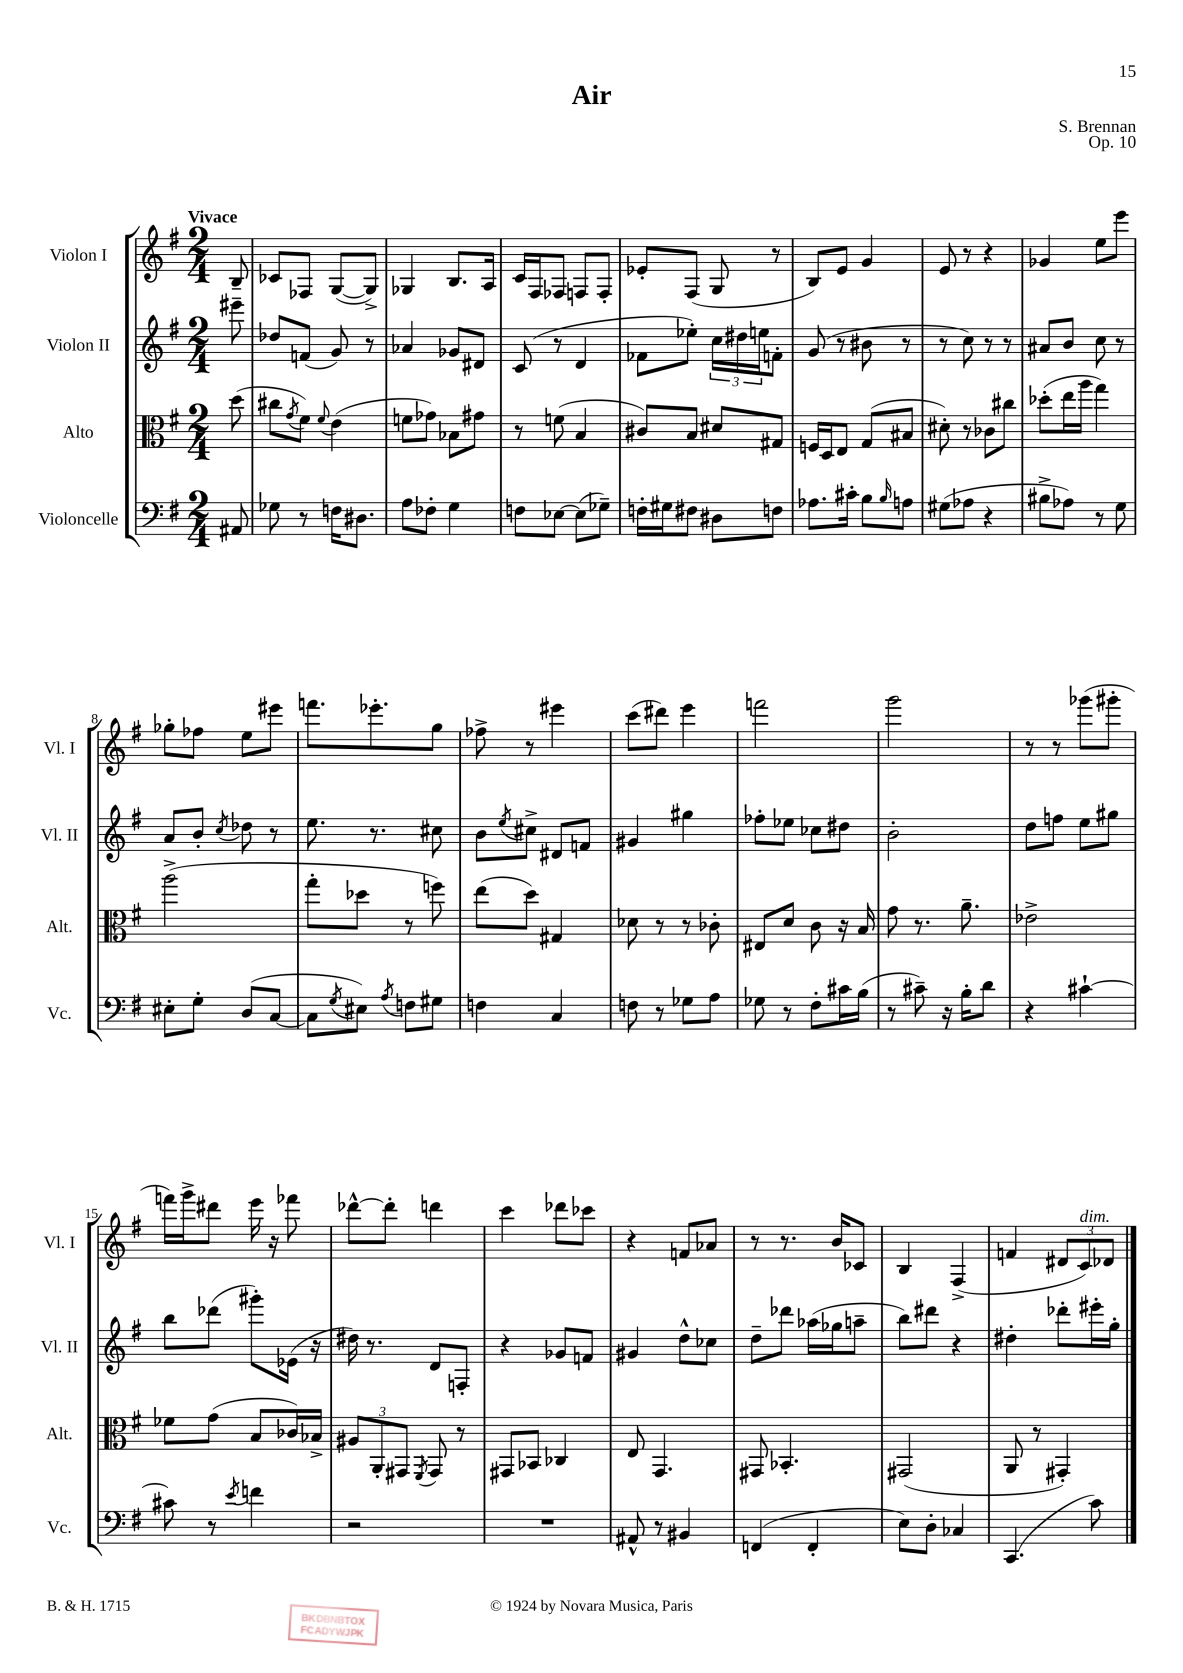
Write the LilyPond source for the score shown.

\header { title = "Air" composer = "S. Brennan" opus = "Op. 10" }
<<
\new StaffGroup <<
\new Staff = "s0" \with { instrumentName = "Violon I" shortInstrumentName = "Vl. I" } {
    \clef treble \key g \major \numericTimeSignature \time 2/4 \partial 8 \tempo "Vivace"
    b8-- |
    ces'8 fes8 g8~( g8->) |
    ges4 b8. a16 |
    c'16 fis16 fes8 f8 f8-. |
    ees'8-. fis8( g8 r8 |
    b8) e'8 g'4 |
    e'8 r8 r4 |
    ges'4 e''8 e'''8 |
    ges''8-. fes''8 e''8 eis'''8 |
    f'''8. ees'''8.-. g''8 |
    fes''8-> r8 eis'''4 |
    c'''8( dis'''8) e'''4 |
    f'''2 |
    g'''2 |
    r8 r8 ges'''8( gis'''8-. |
    f'''16) g'''16-> dis'''8 e'''16 r16 fes'''8 |
    des'''8~-^ des'''8-. d'''4 |
    c'''4 des'''8 ces'''8 |
    r4 f'8 aes'8 |
    r8 r8. b'16 ces'8 |
    b4 fis4->( |
    f'4 \tuplet 3/2 { dis'8 c'8^\markup { \italic "dim." }) des'8 } \bar "|." |
}
\new Staff = "s1" \with { instrumentName = "Violon II" shortInstrumentName = "Vl. II" } {
    \clef treble \key g \major \numericTimeSignature \time 2/4 \partial 8
    eis'''8-- |
    des''8 f'8( g'8) r8 |
    aes'4 ges'8 dis'8 |
    c'8( r8 d'4 |
    fes'8 ees''8-.) \tuplet 3/2 { c''16 dis''16 e''16 } f'8-. |
    g'8( r8 bis'8 r8 |
    r8 c''8) r8 r8 |
    ais'8 b'8 c''8 r8 |
    a'8 b'8-. \acciaccatura { c''8 } des''8 r8 |
    e''8. r8. cis''8 |
    b'8 \acciaccatura { e''8 } cis''8-> dis'8 f'8 |
    gis'4 gis''4 |
    fes''8-. ees''8 ces''8 dis''8 |
    b'2-. |
    d''8 f''8 e''8 gis''8 |
    b''8 des'''8( gis'''8-.) ees'16( r16 |
    dis''16) r8. d'8 f8-. |
    r4 ges'8 f'8 |
    gis'4 d''8-^ ces''8 |
    d''8-- des'''8 aes''16( ges''16 a''8-- |
    b''8) dis'''8 r4 |
    dis''4-. des'''8-. eis'''16-. g''16-. \bar "|." |
}
\new Staff = "s2" \with { instrumentName = "Alto" shortInstrumentName = "Alt." } {
    \clef alto \key g \major \numericTimeSignature \time 2/4 \partial 8
    d''8( |
    cis''8 \acciaccatura { g'8 } fis'8) \appoggiatura { fis'8 } e'4( |
    f'8 ges'8) bes8 gis'8 |
    r8 f'8( b4 |
    cis'8) b8 dis'8 gis8 |
    f16 d16 e8 g8( bis8 |
    dis'8-.) r8 ces'8 cis''8 |
    des''8-.( e''16 a''16 g''4) |
    a''2->( |
    g''8-. des''8 r8 f''8) |
    e''8( d''8) gis4 |
    des'8 r8 r8 ces'8-. |
    eis8 d'8 c'8 r16 b16 |
    g'8 r8. a'8.-- |
    ees'2-> |
    fes'8 g'8( b8 ces'16) bes16-> |
    \tuplet 3/2 { ais8 a,8-. gis,8 } \acciaccatura { fis,8 } gis,8 r8 |
    gis,8 bes,8 ces4 |
    e8 g,4. |
    gis,8 bes,4.-. |
    gis,2( |
    a,8 r8 gis,4-.) \bar "|." |
}
\new Staff = "s3" \with { instrumentName = "Violoncelle" shortInstrumentName = "Vc." } {
    \clef bass \key g \major \numericTimeSignature \time 2/4 \partial 8
    ais,8 |
    ges8 r8 f16 dis8. |
    a8 fes8-. g4 |
    f8 ees8~ ees8( ges8--) |
    f16-. gis16 fis8 dis8 f8 |
    aes8. cis'16-. b8 \grace { b16 } a8 |
    gis8( aes8 r4 |
    bis8-> aes8) r8 g8 |
    eis8-. g8-. d8( c8~ |
    c8 \acciaccatura { g8 } eis8) \acciaccatura { a8 } f8 gis8 |
    f4 c4 |
    f8 r8 ges8 a8 |
    ges8 r8 fis8-. cis'16 b16( |
    r8 cis'8--) r16 b16-. d'8 |
    r4 cis'4~-! |
    cis'8 r8 \acciaccatura { e'8 } f'4 |
    r2 |
    R2 |
    ais,8-^ r8 bis,4 |
    f,4( f,4-. |
    e8) d8-. ces4 |
    c,4.( c'8) \bar "|." |
}
>>
>>
